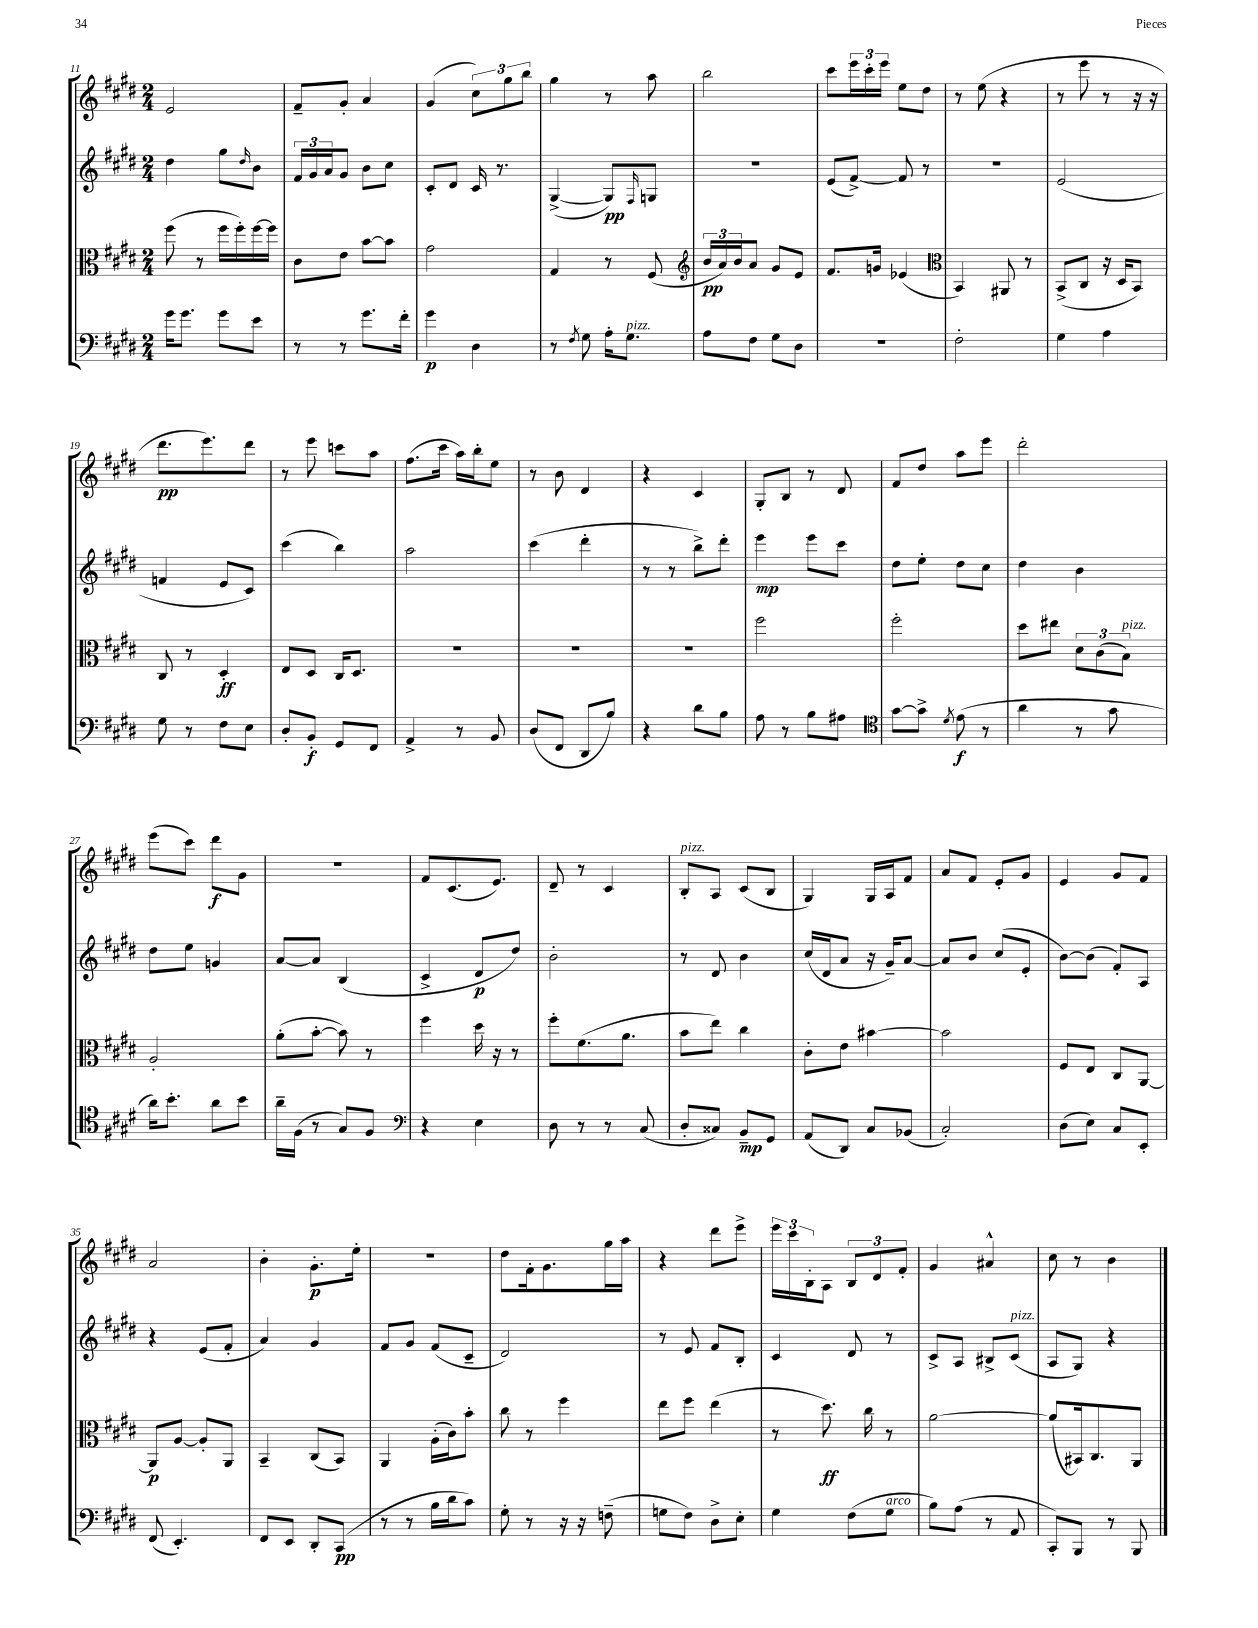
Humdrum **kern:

**kern	**kern	**kern	**kern
*staff4	*staff3	*staff2	*staff1
*clefF4	*clefC3	*clefG2	*clefG2
*k[f#c#g#d#]	*k[f#c#g#d#]	*k[f#c#g#d#]	*k[f#c#g#d#]
*M2/4	*M2/4	*M2/4	*M2/4
16g#	(8ff#	4dd#	2e
8.g#	.	.	.
.	8r	.	.
8g#	16ff#	8gg#	.
.	16ff#')	.	.
.	.	16qqdd#	.
8e	[16ff#	8b	.
.	16ff#]	.	.
=	=	=	=
8r	8c#	24f#	8f#~
.	.	24g#	.
.	.	24a	.
8r	8e	8g#	8g#'
8.g#	[8b	8b	4a
.	8b]	8cc#	.
16f#'	.	.	.
=	=	=	=
4g#	2g#	8c#'	(4g#
.	.	8d#	.
4D#	.	16c#	12cc#)
.	.	8.r	.
.	.	.	12gg#
.	.	.	12bb
=	=	=	=
8r	4G#	([4G#^	4gg#
8qF#	.	.	.
8G#	.	.	.
16A'	8r	8G#])	8r
8.G#	.	.	.
.	.	16qqF#	.
.	(8F#	8G	8aa
=	=	=	=
*	*clefG2	*	*
8A	24b	2r	2bb
.	24a)	.	.
.	24b	.	.
8F#	8a	.	.
8G#	8g#	.	.
8D#	8e	.	.
=	=	=	=
2r	8.f#	(8e	8ccc#
.	.	[8f#^)	24eee
.	.	.	24ccc#'
.	16g	.	.
.	.	.	24eee
.	(4e-	8f#]	8ee
.	.	8r	8dd#
=	=	=	=
*	*clefC3	*	*
2F#'	4BB)	2r	8r
.	.	.	(8ee
.	8AA#	.	4r
.	8r	.	.
=	=	=	=
4G#	(8BB^	(2e	8r
.	8C#	.	8eee
4A	16r	.	8r
.	16D#	.	.
.	8BB)	.	16r
.	.	.	16r
=	=	=	=
8G#	8C#	4f	8.ddd#
8r	8r	.	.
.	.	.	8.eee)
8F#	4D#'	8e	.
8E	.	8c#)	8ddd#
=	=	=	=
8D#'	8E	(4ccc#	8r
8BB'	8D#	.	8eee
8GG#	16C#	4bb)	8ccc
.	8.D#	.	.
8FF#	.	.	8aa
=	=	=	=
4AA^	2r	2aa	(8.ff#
.	.	.	16ccc#
8r	.	.	16aa)
.	.	.	16bb'
8BB	.	.	8ee
=	=	=	=
(8D#	2r	(4ccc#	8r
8FF#	.	.	8b
8DD#	.	4ddd#'	4d#
8B)	.	.	.
=	=	=	=
4r	2r	8r	4r
.	.	8r	.
8d#	.	8bb^)	4c#
8B	.	8ddd#'	.
=	=	=	=
8A	2ff#	4eee	8G#'
8r	.	.	8B
8B	.	8eee	8r
8A#	.	8ccc#	8d#
=	=	=	=
*clefC4	*	*	*
[8g#	2ff#'	8dd#	8f#
8g#^]	.	8ee'	8dd#
8qd#	.	.	.
(8e	.	8dd#	8aa
8r	.	8cc#	8eee
=	=	=	=
4a	8dd#	4dd#	2ddd#'
.	8ee#	.	.
8r	12d#	4b	.
.	(12c#	.	.
8g#	.	.	.
.	12B)	.	.
=	=	=	=
16a)	2A'	8dd#	(8eee
8.b'	.	.	.
.	.	8ee	8ccc#)
8a	.	4g	8ddd#
8b	.	.	8g#
=	=	=	=
16a~	(8a'	[8a	2r
(16F#	.	.	.
8r	[8b'	8a]	.
8G#)	8b])	(4B	.
8F#	8r	.	.
=	=	=	=
*clefF4	*	*	*
4r	4ff#	4c#^	8f#
.	.	.	(8.c#
4E	16dd#	8d#	.
.	16r	.	8.e)
.	8r	8dd#)	.
=	=	=	=
8D#	8ff#'	2b'	8d#~
8r	(8.f#	.	8r
8r	.	.	4c#
.	8.a	.	.
(8C#	.	.	.
=	=	=	=
8D#'	8b	8r	8B'
8C##)	8ee)	8d#	8A
8BB~	4cc#	4b	(8c#
8GG#	.	.	8B
=	=	=	=
(8AA	8c#'	(16cc#	4G#)
.	.	16d#	.
8DD#)	8e	8a	.
8C#	[4b#	16r	16G#
.	.	16g#~)	16A
(8BB-	.	[8a	8f#
=	=	=	=
2C#')	2b#]	8a]	8a
.	.	8b	8f#
.	.	(8cc#	8e'
.	.	8e'	8g#
=	=	=	=
(8D#	8F#	[8b)	4e
8E)	8E	(8b]	.
8C#	8C#	8f#')	8g#
8EE'	[8AA	8A	8f#
=	=	=	=
(8FF#	8AA]	4r	2a
4.EE')	[8A	.	.
.	8A']	(8e	.
.	8AA	8f#'	.
=	=	=	=
8FF#	4BB~	4a)	4b'
8EE	.	.	.
8DD#'	(8C#	4g#	8.g#'
(8CC#	8BB)	.	.
.	.	.	16ee'
=	=	=	=
8r	4AA	8f#	2r
8r	.	8g#	.
16B	(16A'	(8f#	.
16d#	16c#)	.	.
8c#)	8b'	8c#~	.
=	=	=	=
8G#'	8cc#	2d#)	8dd#
8r	8r	.	16f#'
.	.	.	8.g#
16r	4ff#	.	.
16r	.	.	.
(8F~	.	.	16gg#
.	.	.	16aa
=	=	=	=
8G	8ee	8r	4r
8F#)	8ff#	8e	.
8D#^	(4ee	8f#	8ddd#
8E'	.	8B'	8eee^
=	=	=	=
4G#	8r	4c#	24eee
.	.	.	24ccc#
.	.	.	24B'
.	8.dd#)	.	8A
(8F#	.	8d#	12B
.	16cc#	.	.
.	.	.	12d#
8G#	8r	8r	.
.	.	.	12f#'
=	=	=	=
8B)	[2a	8c#^	4g#
(8A	.	8A	.
8r	.	8B#^	4a#^^
8AA	.	(8c#	.
=	=	=	=
8CC#')	(8a]	8A	8cc#
8BBB	16BB#)	8G#)	8r
.	8.C#	.	.
8r	.	4r	4b
8BBB	8AA	.	.
==	==	==	==
*-	*-	*-	*-
